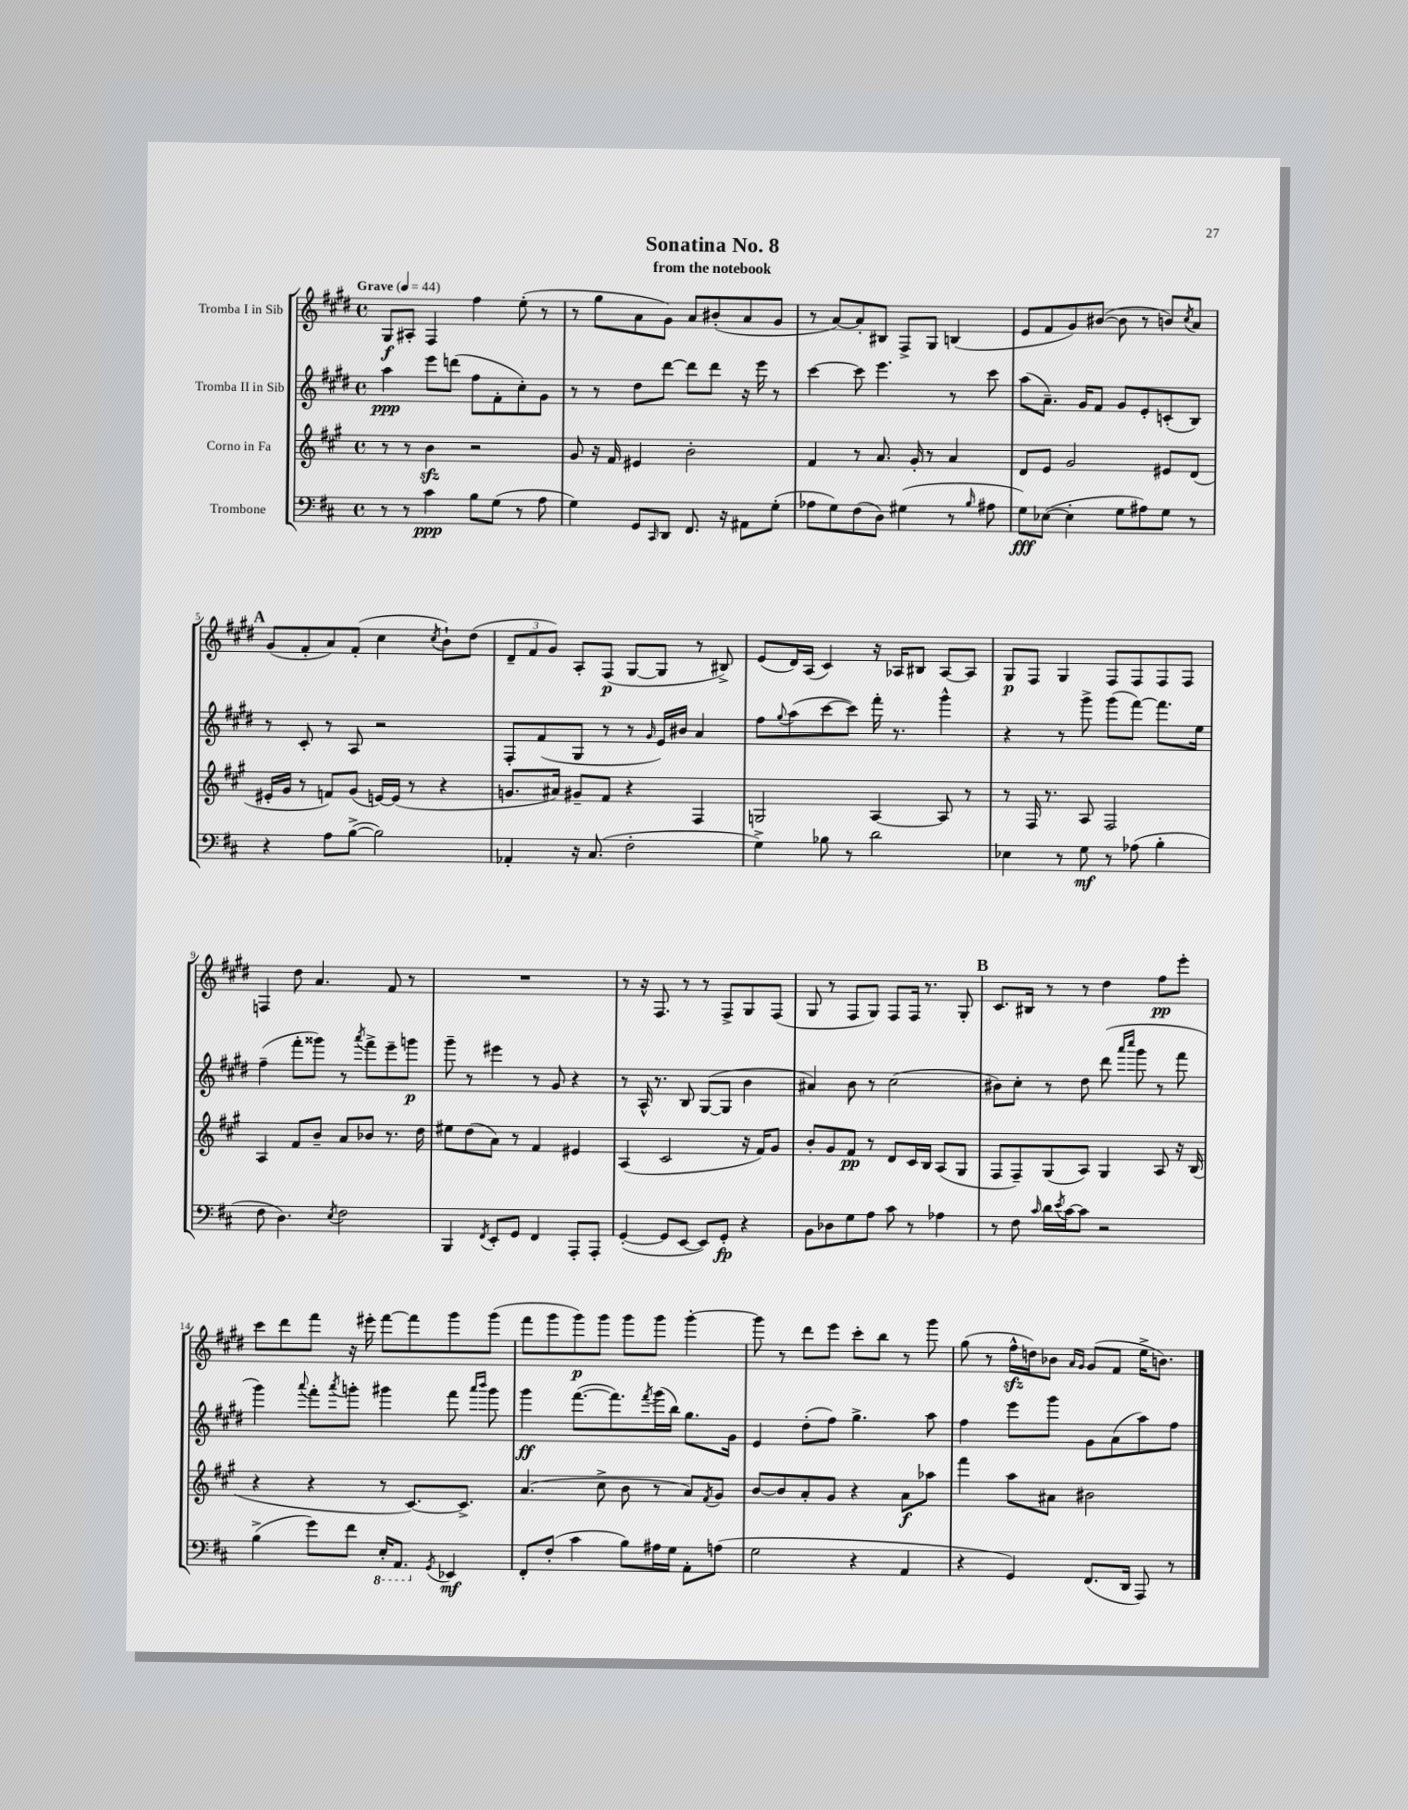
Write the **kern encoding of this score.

**kern	**kern	**kern	**kern
*staff4	*staff3	*staff2	*staff1
*clefF4	*clefG2	*clefG2	*clefG2
*k[f#c#]	*k[f#c#g#]	*k[f#c#g#d#]	*k[f#c#g#d#]
*M4/4	*M4/4	*M4/4	*M4/4
*met(c)	*met(c)	*met(c)	*met(c)
*MM44	*MM44	*MM44	*MM44
8r	8r	4aa	8G#
8r	8r	.	8A#'
4c#	4b	8eee	4F#
.	.	(8ddd	.
8B	2r	8ff#	4ff#
(8G	.	8f#'	.
8r	.	8cc#')	(8ee'
8A	.	8g#	8r
=	=	=	=
4G)	8g#	8r	8r
.	16r	8r	8gg#
.	16f#	.	.
8GG	4e#	8dd#	8a
16qqCC#	.	.	.
8DD	.	[8ddd#	8g#)
8.FF#	2b'	8ddd#]	8a
.	.	8ddd#	(8b#'
16r	.	.	.
8AA#	.	16r	8a
.	.	16eee	.
(8G'	.	8r	8g#
=	=	=	=
8A-	4f#	[4ccc#	8r
8G)	.	.	[8a)
(8F#	8r	8ccc#]	8a']
8D)	8.a	4.eee	8B#
(4G#	.	.	8F#^
.	16g#'	.	.
.	8r	.	8G#
8r	4a	8r	(4B
16qqB	.	.	.
8A#	.	8ccc#	.
=	=	=	=
8G)	8d	(8aa	8e
([8E-	8e	8.a~)	8f#
4E-']	2g#	.	8g#)
.	.	16g#	.
.	.	8f#	([8b#
8G	.	8g#	8b#]
8A#)	.	8e'	8r
8G	8e#	(8c'	8b)
.	.	.	8qcc#
8r	(8d	8B)	8a
=	=	=	=
4r	16e#'	8r	(8g#
.	16g#	.	.
.	8r	8c#'	8f#'
8A	8f)	8r	8a)
([8B^	(8g#	8A	(8f#'
2B])	[16e)	2r	4cc#
.	(16e]	.	.
.	8r	.	.
.	.	.	8qcc#
.	4r	.	8b`)
.	.	.	(8dd#
=	=	=	=
4AA-'	8.g	8F#'	12d#~
.	.	.	12f#
.	.	(8f#	.
.	.	.	12g#)
.	16a#)	.	.
16r	8g#~	8G#	8A'
(8.C#	.	.	.
.	8f#	8r	(8F#
2F#'	4r	8r	[8G#
.	.	16qqg#	.
.	.	16e)	8G#]
.	.	16b#	.
.	4F#	4a	8r
.	.	.	8B#^)
=	=	=	=
4G^)	2G	8ff#	(8e
.	.	8qqgg#	.
.	.	(8aa	16d#)
.	.	.	(16A
8B-	.	[8ccc#	4c#)
8r	.	8ccc#])	.
2d	[4A	16fff#'	16r
.	.	8.r	16A-
.	.	.	8B#
.	8A]	4ggg#^^	[8A-
.	8r	.	8A-]
=	=	=	=
4E-	8r	4r	8G#
.	16F#	.	8F#
.	8.r	.	.
8r	.	8r	4G#
8G	8A	8ggg#^	.
8r	2F#	(8ggg#	8F#
(8A-	.	[8fff#)	8F#
4B'	.	8.fff#]	8F#
.	.	.	8F#
.	.	16ee	.
=	=	=	=
8F#	4A	(4ff#~	4F
4.D)	.	.	.
.	8f#	8fff#'	8dd#
.	8b~	8ggg##)	4.a
8qE	.	.	.
2F#	8a	8r	.
.	.	8qaaa	.
.	8b-	8fff#^	.
.	8.r	8eee~	8f#
.	.	8ggg	8r
.	16dd	.	.
=	=	=	=
4BBB	8ee#	8ggg#~	1r
.	(8dd	8r	.
8qFF#	.	.	.
8EE'	8a)	4eee#	.
8GG	8r	.	.
4FF#	4f#	8r	.
.	.	8g#	.
8AAA'	4e#	4r	.
8AAA'	.	.	.
=	=	=	=
([4GG'	(4A	8r	8r
.	.	16A^^	16r
.	.	8.r	8.F#
8GG]	2c#	.	.
[8EE	.	8B	8r
8EE])	.	([8G#	8r
8GG'	.	8G#]	8F#^
4r	16r	4b	8G#
.	16f#)	.	.
.	8g#	.	(8F#
=	=	=	=
8BB	8b'	4a#)	8G#
8D-	8g#	.	8r
8G	8f#	8b	8F#
8A	8r	8r	8G#)
8c#	8d	(2cc#	8F#
8r	16c#	.	16F#
.	16B	.	8.r
4A-	(8A	.	.
.	8G#	.	8G#'
=	=	=	=
8r	8F#	8b#)	8.c#
8F#	8F#~)	8cc#'	.
.	.	.	16B#
16qqc#	.	.	.
16d	(8G#	8r	8r
8qe	.	.	.
[16c#	.	.	.
8c#]	8A)	8dd#	8r
2r	4G#	(8ddd#	4dd#
.	.	16qqaaa	.
.	.	16qqcccc#	.
.	.	8ggg#	.
.	8A	8r	8ff#
.	16r	8fff#	8eee'
.	(16B	.	.
=	=	=	=
(4B^	4r	4ggg#)	8ccc#
.	.	.	8ddd#
.	.	8qqaaa	.
8g)	4r	8fff#'	8fff#
.	.	8qaaa	.
8f#	.	8ggg'	16r
.	.	.	16eee#'
16EE'	8r	4ggg#	[8fff#
8.AAA	.	.	.
.	[8.c#)	.	8fff#]
8qGG	.	.	.
4EE-	.	8fff#	8ggg#
.	8.c#^]	.	.
.	.	16qqaaa	.
.	.	16qqbbb	.
.	.	8ggg#	(8ggg#
=	=	=	=
8FF#'	(4.a	4ggg#	8fff#
(8F#'	.	.	8ggg#
4c#	.	([8.fff#	8ggg#)
.	8cc#^	.	8ggg#
.	.	8.fff#])	.
8B)	8b	.	8ggg#
.	.	8qfff#	.
16A#	8r	(16ggg#	8ggg#
16G	.	16bb)	.
8AA'	8a)	8.gg#	[4ggg#'
.	8qf#	.	.
(8A	8g#	.	.
.	.	16g#	.
=	=	=	=
2G	[8b	4e	8ggg#]
.	8b]	.	8r
.	8a'	(8dd#'	8ddd#
.	8g#	8ff#)	8eee
4r	4r	4.gg#^	8ccc#'
.	.	.	8bb
4AA	8a	.	8r
.	8aa-	8aa	8ggg#
=	=	=	=
4r	4fff#	4ff#	(8gg#
.	.	.	8r
4GG)	8aa	8eee	16ff#^^
.	.	.	16dd)
.	8a#	8ggg#	8b-
.	.	.	16qqa
.	.	.	16qqg#
(8.FF#	2b#	8g#	(8g#
.	.	(8a	8f#
16DD	.	.	.
8AAA)	.	8aa)	16ee^
.	.	.	8.b)
8r	.	8ff#	.
==	==	==	==
*-	*-	*-	*-
